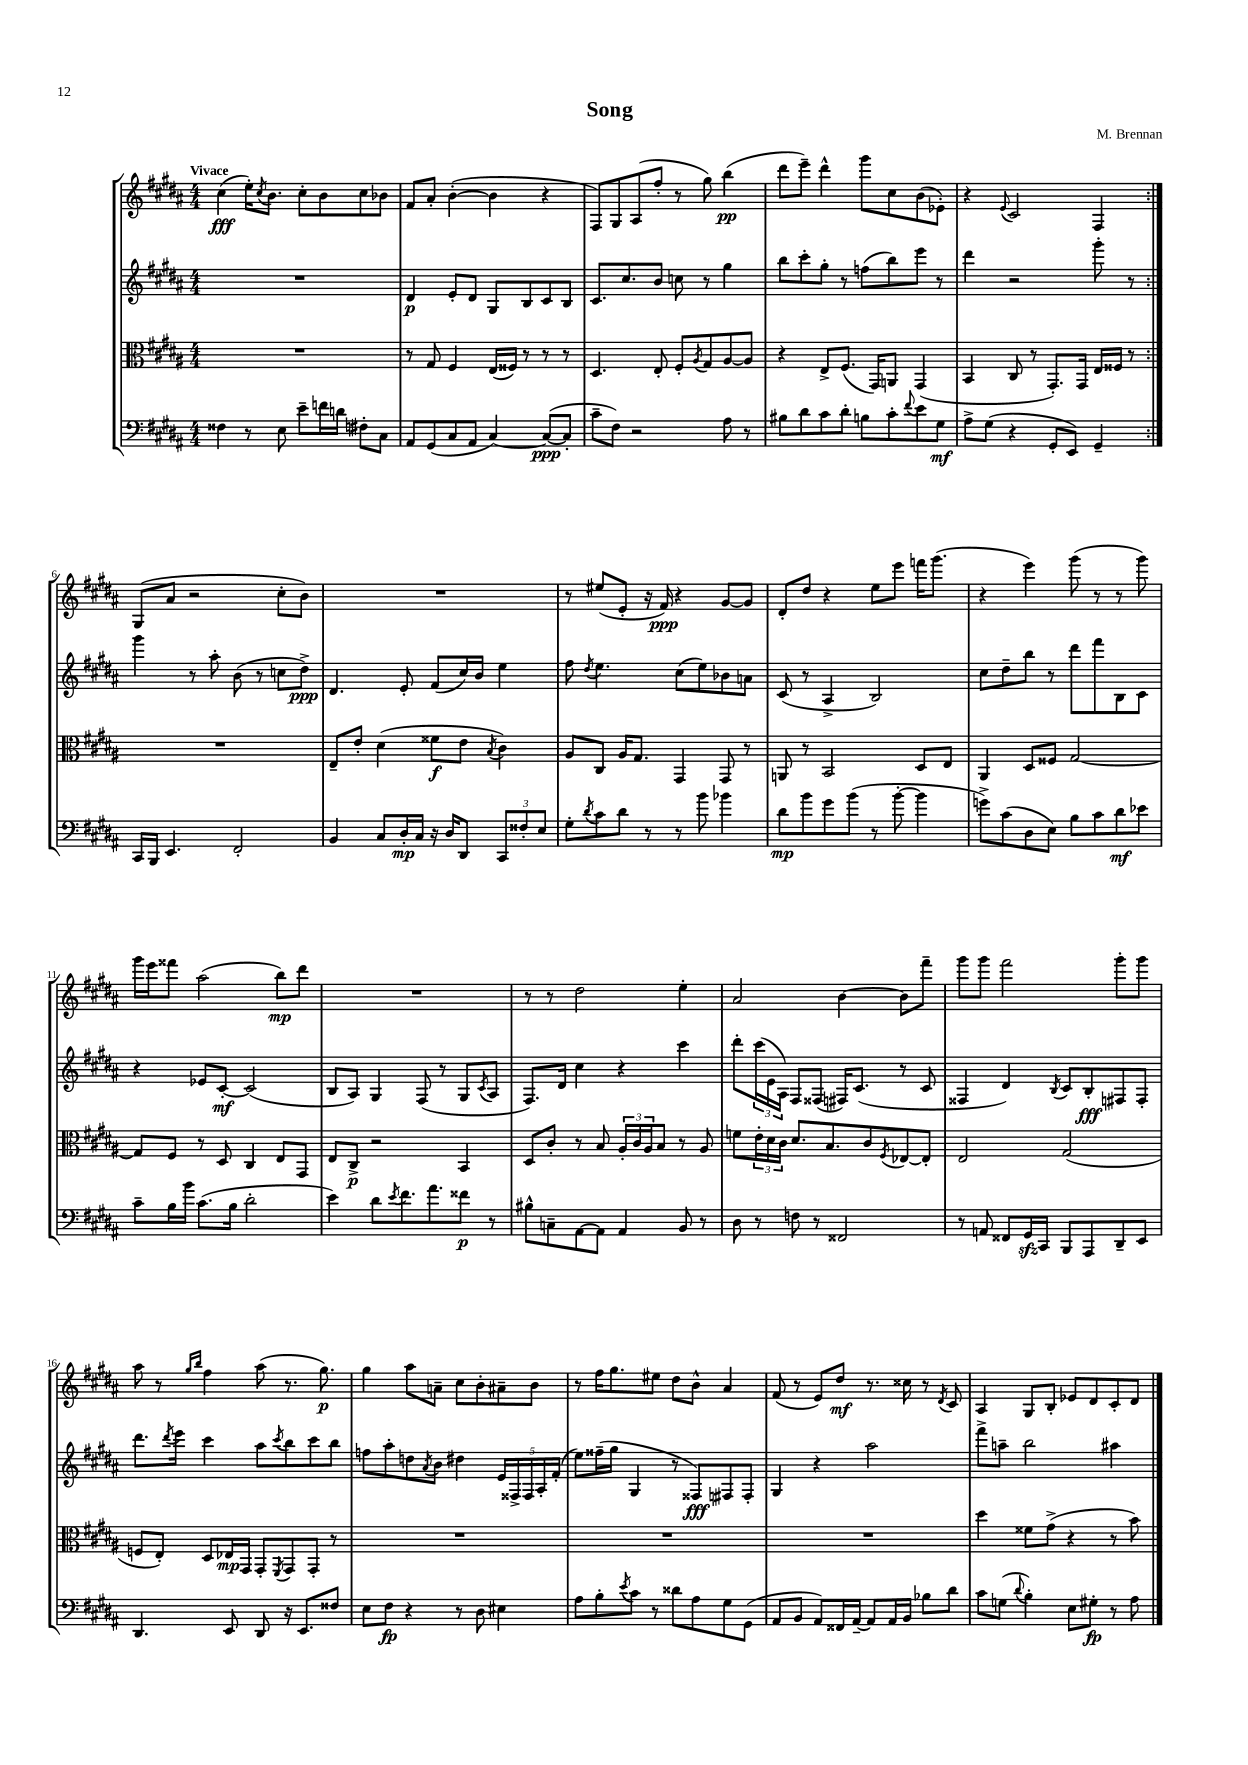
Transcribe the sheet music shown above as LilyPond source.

\header { title = "Song" composer = "M. Brennan" }
<<
\new StaffGroup <<
\new Staff = "s0" {
    \clef treble \key b \major \numericTimeSignature \time 4/4 \tempo "Vivace"
    \repeat volta 2 { cis''4\fff( e''16-.) \acciaccatura { cis''8 } b'8. cis''8-. b'8 cis''8 bes'8 |
    fis'8 ais'8-. b'4~-.( b'4 r4 |
    fis8) gis8 ais8( fis''8-. r8 gis''8) b''4\pp( |
    dis'''8 e'''8--) dis'''4-^ gis'''8 cis''8 b'8( ees'8-.) |
    r4 \appoggiatura { e'8 } cis'2 fis4 | }
    gis8( ais'8 r2 cis''8-. b'8) |
    R1 |
    r8 eis''8( e'8-. r16 fis'16\ppp) r4 gis'8~ gis'8 |
    dis'8-. dis''8 r4 e''8 e'''8 f'''16 gis'''8.( |
    r4 e'''4) gis'''8( r8 r8 gis'''8) |
    gis'''16 e'''16 fisis'''8 ais''2( b''8\mp) dis'''8 |
    R1 |
    r8 r8 dis''2 e''4-. |
    ais'2 b'4~ b'8 fis'''8-- |
    gis'''8 gis'''8 fis'''2 gis'''8-. gis'''8 |
    ais''8 r8 \grace { gis''16 b''16 } fis''4 ais''8( r8. gis''8.\p) |
    gis''4 ais''8 a'8-- cis''8 b'8-. ais'8-- b'8 |
    r8 fis''16 gis''8. eis''8 dis''8 b'8-^ ais'4 |
    fis'8( r8 e'8) dis''8\mf r8. cisis''16 r8 \acciaccatura { dis'8 } cis'8 |
    ais4 gis8 b8-. ees'8 dis'8 cis'8-. dis'8 \bar "|." |
}
\new Staff = "s1" {
    \clef treble \key b \major \numericTimeSignature \time 4/4
    \repeat volta 2 { R1 |
    dis'4\p e'8-. dis'8 gis8 b8 cis'8 b8 |
    cis'8. cis''8. b'8 c''8 r8 gis''4 |
    b''8 cis'''8-. gis''8-. r8 f''8( b''8) e'''8 r8 |
    dis'''4 r2 gis'''8-. r8 | }
    gis'''4 r8 ais''8-. b'8( r8 c''8 dis''8->\ppp) |
    dis'4. e'8-. fis'8( cis''16) b'16 e''4 |
    fis''8 \acciaccatura { dis''8 } e''4. cis''8( e''8) bes'8 a'8 |
    cis'8( r8 ais4-> b2) |
    cis''8 dis''8-- b''8 r8 dis'''8 fis'''8 b8 cis'8 |
    r4 ees'8 cis'8~-.\mf cis'2( |
    b8 ais8) gis4 fis8( r8 gis8 \acciaccatura { cis'8 } ais8 |
    fis8.) dis'16 cis''4 r4 cis'''4 |
    dis'''8-. \tuplet 3/2 { cis'''16( e'16 ais16) } fis8 fisis8( fis16) cis'8.( r8 cis'8 |
    fisis4 dis'4) \acciaccatura { b8 } cis'8 b8-.\fff fis8 fis8-. |
    dis'''8. \acciaccatura { dis'''8 } e'''16 cis'''4 ais''8 \acciaccatura { cis'''8 } b''8 cis'''8 b''8 |
    f''8 ais''8-. d''8 \acciaccatura { ais'8 } b'8 dis''4 \tuplet 5/4 { e'16 fisis16-> fisis16 ais16-. fis'16-.( } |
    e''8) fisis''16--( gis''16 gis4 r8 fisis8\fff) fis8 fis8-. |
    gis4 r4 ais''2 |
    fis'''8-> a''8-- b''2 ais''4 \bar "|." |
}
\new Staff = "s2" {
    \clef alto \key b \major \numericTimeSignature \time 4/4
    \repeat volta 2 { R1 |
    r8 gis8 fis4 e16( fisis16) r8 r8 r8 |
    dis4. e8-. fis8-. \acciaccatura { ais8 } gis8 ais8~ ais8 |
    r4 e8-> fis8.( gis,16) a,8 gis,4( |
    b,4 cis8 r8 gis,8.-.) gis,16 e16 fisis16 r8 | }
    R1 |
    e8-- e'8-. dis'4( fisis'8\f e'8 \acciaccatura { b8 } cis'4) |
    ais8 cis8 ais16 gis8. gis,4 gis,8 r8 |
    a,8 r8 b,2 dis8 e8 |
    ais,4 dis8 fisis8 gis2~ |
    gis8 fis8 r8 dis8 cis4 e8 gis,8 |
    e8 cis8->\p r2 b,4 |
    dis8 cis'8-. r8 b8 \tuplet 3/2 { ais16-. cis'16 ais16 } b8 r8 ais8 |
    f'8 \tuplet 3/2 { e'16-. dis'16 cis'16 } dis'8. b8. cis'8 \acciaccatura { fis8 } ees8~ ees8-. |
    e2 gis2( |
    f8 e8-.) dis8 ees16\mp gis,16 gis,8-. \acciaccatura { fis,8 } gis,8 gis,8-. r8 |
    R1 |
    R1 |
    R1 |
    dis''4 fisis'8 gis'8->( r4 r8 b'8) \bar "|." |
}
\new Staff = "s3" {
    \clef bass \key b \major \numericTimeSignature \time 4/4
    \repeat volta 2 { fisis4 r8 e8 e'8-- f'16 d'16 fis8-. cis8 |
    ais,8 gis,8( cis8 ais,8 cis4~) cis8~\ppp( cis8-. |
    cis'8-- fis8) r2 ais8 r8 |
    bis8 dis'8 cis'8 dis'8-. b8 cis'8-. \appoggiatura { fis'8 } e'8 gis8\mf |
    ais8-> gis8( r4 gis,8-. e,8) gis,4-- | }
    cis,16 b,,16 e,4. fis,2-. |
    b,4 cis8 dis16-.\mp cis16 r16 dis16 dis,8 \tuplet 3/2 { cis,8 fisis8-. e8 } |
    gis8-. \acciaccatura { dis'8 } cis'8 dis'8 r8 r8 b'8 bes'4 |
    dis'8\mp b'8 gis'8 b'8( r8 b'8~-. b'4 |
    g'8->) cis'8( dis8 e8) b8 cis'8 dis'8\mf ees'8 |
    cis'8-- b16 b'16 cis'8.( b16 dis'2-. |
    e'4) dis'8 \acciaccatura { e'8 } fis'8. ais'8. fisis'8\p r8 |
    bis8-^ c8-- ais,8~ ais,8 ais,4 b,8 r8 |
    dis8 r8 f8 r8 fisis,2 |
    r8 a,8 fisis,8 gis,16\sfz cis,16 b,,8 ais,,8 dis,8-- e,8 |
    dis,4. e,8 dis,8 r16 e,8. fisis8 |
    e8 fis8\fp r4 r8 dis8 eis4 |
    ais8 b8-. \acciaccatura { e'8 } cis'8 r8 disis'8 ais8 gis8 gis,8( |
    ais,8 b,8 ais,8) fisis,16 ais,16~-- ais,8 ais,16 b,16 bes8 dis'8 |
    cis'8 g8( \appoggiatura { dis'8 } b4-.) e8 gis8-.\fp r8 ais8 \bar "|." |
}
>>
>>
